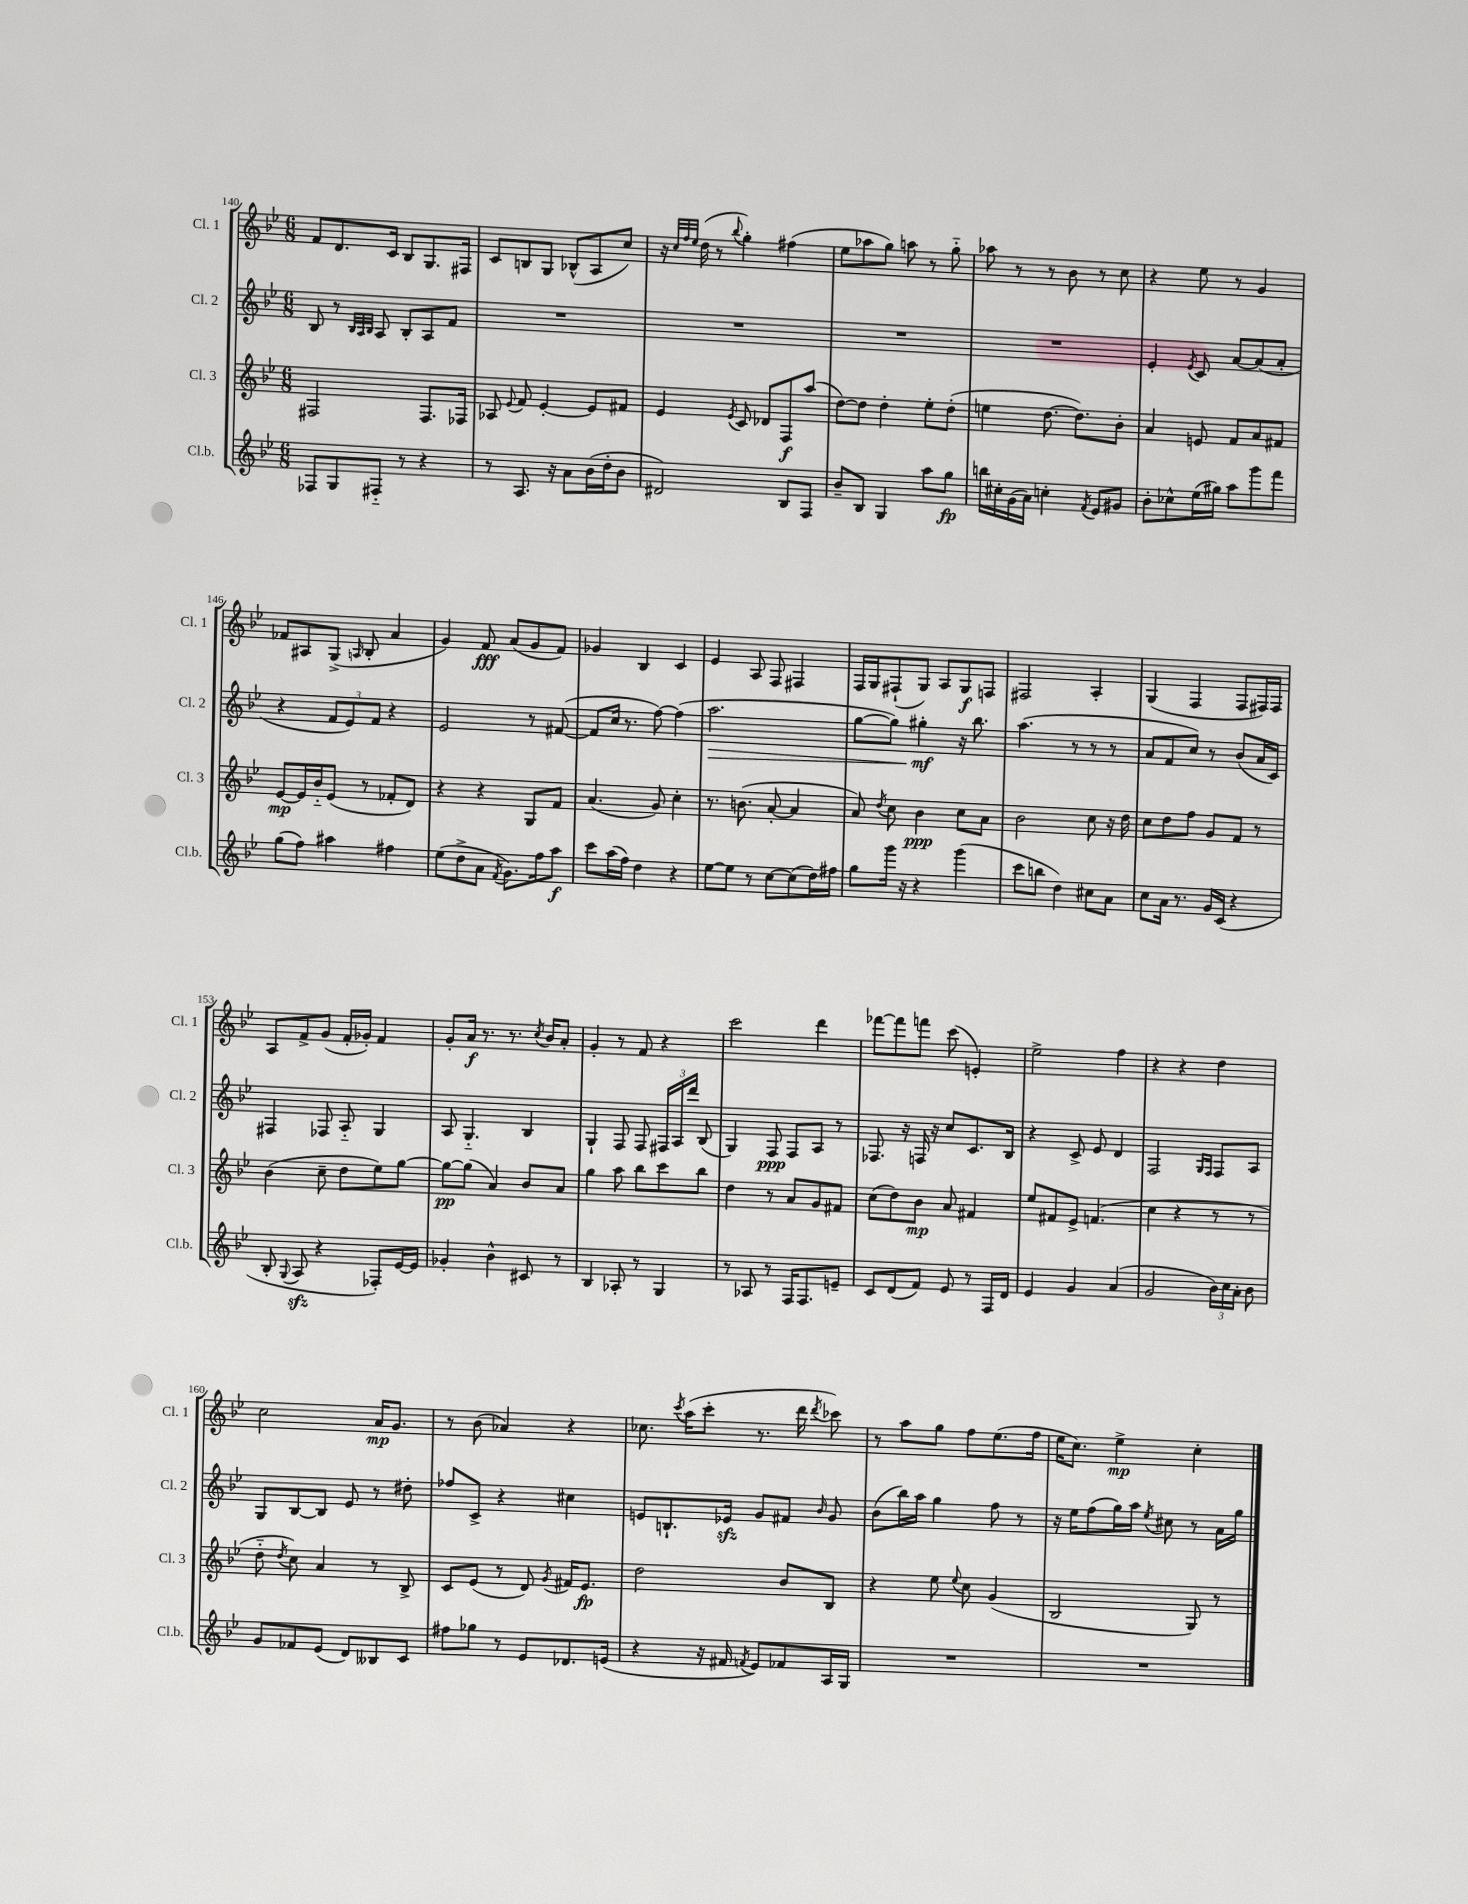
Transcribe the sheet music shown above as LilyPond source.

<<
\new StaffGroup <<
\new Staff = "s0" \with { instrumentName = "Cl. 1" shortInstrumentName = "Cl. 1" } {
    \clef treble \key bes \major \numericTimeSignature \time 6/8
    \autoBeamOff f'8[ d'8. c'16] bes8[ g8. fis16] |
    c'8[ b8 g8] bes8[-^( a8 c''8]) |
    r16 \grace { c''32[ f''32 ees''32] } d''16( r8 \appoggiatura { bes''8 } g''4-.) fis''4( |
    ees''8[ aes''8 g''8]) a''8 r8 g''8-_ |
    aes''8 r8 r8 bes'8 r8 c''8 |
    r4 ees''8 r8 g'4 |
    fes'8[ ais8 g8]->( \grace { a16 } bes8-. a'4 |
    g'4) f'8\fff a'8[( g'8 f'8]) |
    ges'4 bes4 c'4 |
    ees'4 a8 f8 fis4 |
    f16[ g16 fis8-!( g8]) a8[ g8\f f8] |
    fis2 a4-. |
    g4( f4 f8[ fis16) fis16] |
    a8[ f'8-> g'8]( f'16[-. ges'16]-.) f'4 |
    g'8[-. a'16]\f r8. r8. \acciaccatura { c''8 } bes'16[ a'8]-. |
    g'4-. r8 f'8 r4 |
    c'''2 d'''4 |
    fes'''8[~ fes'''8 f'''8] c'''8( e'4-.) |
    ees''2-> f''4 |
    r4 r4 d''4 |
    c''2 a'16[\mp g'8.] |
    r8 bes'8( aes'4) r4 |
    ces''8. \acciaccatura { c'''8 } a''16[( c'''8]-. r8. d'''16 \acciaccatura { d'''8 } ces'''8) |
    r8 a''8[ g''8] f''8[ ees''8.( f''16] |
    ees''16[ c''8.]) ees''4->\mp c''4-. \bar "|." |
}
\new Staff = "s1" \with { instrumentName = "Cl. 2" shortInstrumentName = "Cl. 2" } {
    \clef treble \key bes \major \numericTimeSignature \time 6/8
    \autoBeamOff bes8 r8 \grace { bes32[ a32 bes32] } a8 bes8[-. a8 f'8] |
    R2. |
    R2. |
    R2. |
    R2. |
    ees'4-. \acciaccatura { ees'8 } c'8 a'8[~ a'8( a'8]-. |
    r4 \tuplet 3/2 { f'8[ ees'8) f'8] } r4 |
    ees'2 r8 fis'8~( |
    fis'8[ c''16] r8. f''8~) f''4( |
    a''2.\> |
    g''8[~ g''8]) gis''4-.\mf\! r16 bes''8. |
    a''4.( r8 r8 r8 |
    a'8[ f'8 c''8]) r8 bes'8[( a'16 c'16]) |
    fis4 fes8 a8-_ g4 |
    a8 g4.-_ bes4 |
    g4-! f8 f8 \tuplet 3/2 { fis16[ a16 d'''16] } bes8( |
    g4) f8\ppp f8[ a8] r8 |
    fes8. r16 f16 r16 c''8[ c'8. bes16] |
    r4 c'8-> ees'8 d'4 |
    f2 \grace { g16[ f16] } f8[ a8] |
    g8[ bes8~ bes8] ees'8 r8 dis''8-. |
    fes''8[ c'8]-> r4 cis''4 |
    e'8[ b8.-! ees'16]\sfz g'8[ fis'8] \grace { bes'16 } g'8 |
    bes'8[( bes''16) a''16] g''4 f''8 r8 |
    r16 ees''16[ f''8( g''16) a''16] \acciaccatura { ees''8 } cis''8 r8 a'16[ g''16] \bar "|." |
}
\new Staff = "s2" \with { instrumentName = "Cl. 3" shortInstrumentName = "Cl. 3" } {
    \clef treble \key bes \major \numericTimeSignature \time 6/8
    \autoBeamOff fis2 fis8.[ fes16] |
    aes8 \appoggiatura { ees'8 } f'8 ees'4~-. ees'8[ fis'8] |
    ees'4 \acciaccatura { ees'8 } c'8 des'8[ f8\f a''8]( |
    d''8[~) d''8] d''4-. ees''8[-. d''8]-.( |
    e''4 d''8.~ d''8.[) bes'8]-. |
    a'4 e'8 f'8[ a'8 fis'8] |
    ees'8[~\mp ees'16 bes'16-_ ees'8]( r8 fes'8[-. d'8]) |
    r4 r4 g8[ f'8] |
    a'4.( g'8) c''4-. |
    r8. b'8.( a'8~-. a'4 |
    a'8) \acciaccatura { d''8 } c''8 bes'4\ppp c''8[ a'8] |
    bes'2 c''8 r16 d''16 |
    c''8[ d''8 f''8] g'8[ f'8] r8 |
    bes'4( c''8-- d''8[ ees''8) g''8]~ |
    g''8[~\pp g''8]( a'4) bes'8[ a'8] |
    g''4 a''8 bes''8[ c'''8 bes''8] |
    d''4 r8 a'8[ g'8 fis'8] |
    c''8[( d''8) bes'8]\mp a'8 fis'4 |
    ees''8[ fis'8 ees'8]-> f'4.( |
    c''4 r4 r8 r8 |
    d''8-_ \acciaccatura { d''8 } c''8) a'4 r8 bes8-> |
    c'8[ ees'8]( r8 d'8) \acciaccatura { g'8 } fis'16[ ees'8.]\fp |
    d''2 bes'8[ bes8] |
    r4 ees''8 \appoggiatura { ees''8 } c''8 g'4( |
    bes2 g8) r8 \bar "|." |
}
\new Staff = "s3" \with { instrumentName = "Cl.b." shortInstrumentName = "Cl.b." } {
    \clef treble \key bes \major \numericTimeSignature \time 6/8
    \autoBeamOff fes8[ g8 fis8]-_ r8 r4 |
    r8 a8. r16 a'8[ bes'16( d''16-. bes'8] |
    dis'2) bes8[ f8] |
    bes'8[-- bes8] g4 a''8[ g''8]\fp |
    b''16[ cis''16-. g'16( a'16]) c''4-. \acciaccatura { f'8 } ees'8[ gis'8] |
    bes'8[-. ces''8-^ ees''16( gis''16]) a''8[ g'''8 f'''8] |
    g''8[( f''8]) ais''4 fis''4 |
    ees''8[( d''8-> a'8] \acciaccatura { f'8 } g'8.[) f''16 a''8]\f |
    c'''8[ a''16( f''16]) d''4 r4 |
    ees''8[~ ees''8] r8 c''8[~ c''8( d''16) fis''16] |
    g''8[ g'''16] r16 r4 g'''4( |
    c'''8[ b''8] d''4) cis''8[ a'8] |
    c''8[ a'16] r8. g'16[ c'16]( r4 |
    bes8-. \appoggiatura { g8 } a8\sfz r4 fes8[-.) ees'16~ ees'16] |
    ges'4-. bes'4-^ cis'8 r8 |
    bes4 aes8-. r8 g4 |
    r8 aes8 r8 f16[ f8. e'8]-- |
    c'8[ d'8( f'8]) ees'8 r8 f16[ d'16] |
    ees'4 g'4 a'4( |
    g'2 \tuplet 3/2 { bes'16[) c''16 a'16]-. } bes'8 |
    g'8[ fes'8 ees'8]( d'8[) beses8 c'8] |
    fis''8[ ges''8] r8 ees'8[ des'8. e'16]( |
    r4 r16 fis'16 \acciaccatura { f'8 } ees'8[) fes'8 a16 g16] |
    R2. |
    R2. \bar "|." |
}
>>
>>
\layout { \context { \Score currentBarNumber = #140 } }
